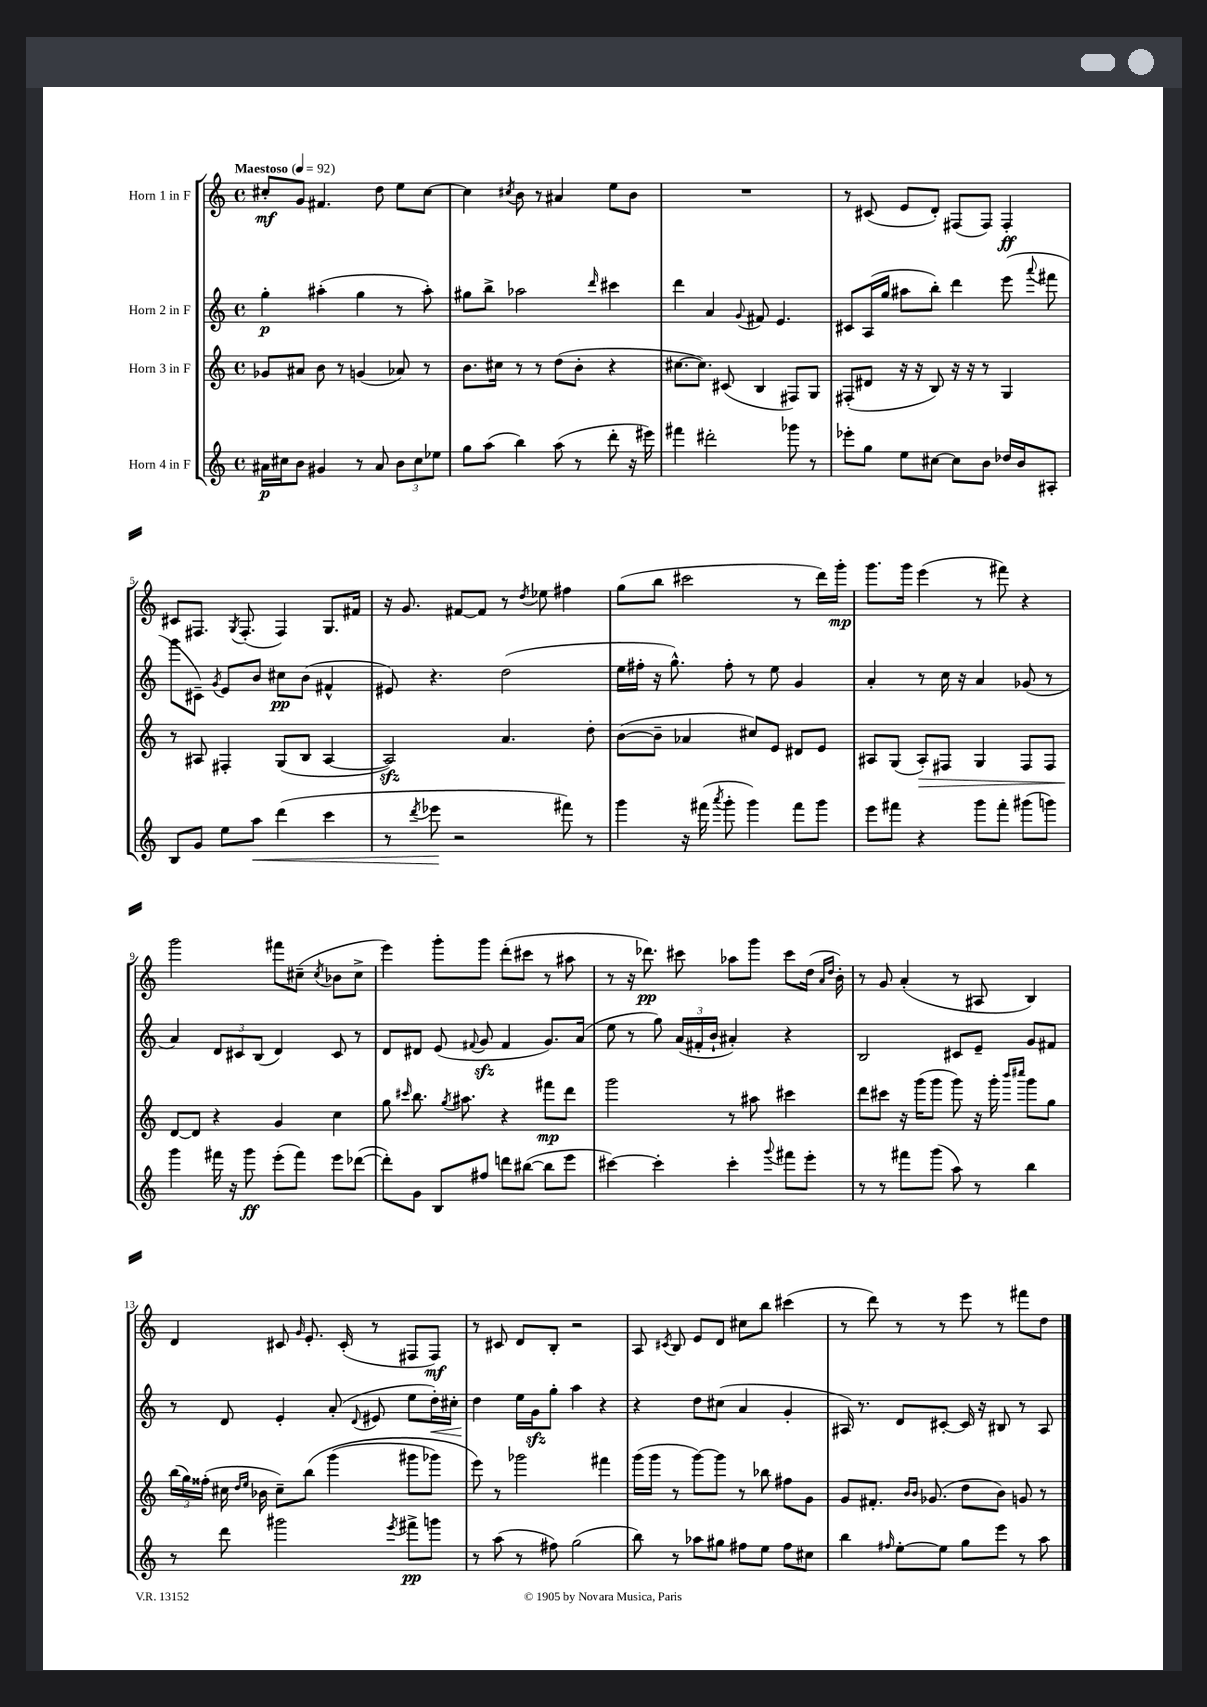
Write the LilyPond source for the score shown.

<<
\new StaffGroup <<
\new Staff = "s0" \with { instrumentName = "Horn 1 in F" } {
    \clef treble \key c \major \defaultTimeSignature \time 4/4 \tempo "Maestoso" 4 = 92
    \autoBeamOff cis''8[-.\mf g'8] fis'4. d''8 e''8[ cis''8]~ |
    cis''4 \acciaccatura { cis''8 } b'8 r8 ais'4 e''8[ b'8] |
    R1 |
    r8 cis'8( e'8[ d'8]-.) fis8[( fis8]) fis4-.\ff |
    cis'8[ fis8.] \acciaccatura { g8 } fis8.-.( fis4) g8.[ fis'16] |
    r16 g'8. fis'8[~ fis'8] r8 \acciaccatura { d''8 } ees''8 fis''4 |
    g''8[( b''8] cis'''2 r8 d'''16[) g'''16]-.\mp |
    g'''8.[ g'''16] e'''4( r8 fis'''8) r4 |
    g'''2 fis'''8[ cis''8]--( \acciaccatura { cis''8 } bes'8[ cis''8]-> |
    e'''4) g'''8[-. g'''8] d'''8[-.( cis'''8] r8 ais''8 |
    r8 r16 des'''8.\pp) cis'''8 aes''8[ g'''8] cis'''8[ d''16]( \grace { a'16[ d''16] } b'16-.) |
    r8 g'8 a'4-.( r8 ais8 b4) |
    d'4 cis'8 \grace { g'16 } e'8.-. cis'16-.( r8 fis8[ fis8]\mf) |
    r8 cis'8 d'8[ b8]-. r2 |
    a8 \acciaccatura { cis'8 } b8 e'8[ d'8] cis''8[ b''8] cis'''4( |
    r8 d'''8) r8 r8 e'''8 r8 fis'''8[ d''8] \bar "|." |
}
\new Staff = "s1" \with { instrumentName = "Horn 2 in F" } {
    \clef treble \key c \major \defaultTimeSignature \time 4/4
    \autoBeamOff g''4-.\p ais''4-.( g''4 r8 ais''8-.) |
    gis''8[ b''8]-> aes''2 \grace { d'''16 } cis'''4 |
    d'''4 a'4 \appoggiatura { g'8 } fis'8 e'4. |
    cis'8[ a16( g''16] ais''8[ b''8]-.) d'''4 e'''8( \appoggiatura { a'''8 } fis'''8 |
    g'''8[ cis'8]--) \acciaccatura { g'8 } e'8[ b'8] cis''8[\pp b'8]( fis'4-^ |
    eis'8) r4. d''2( |
    e''16[ fis''16]-. r16 g''8.-^) fis''8-. r8 e''8 g'4 |
    a'4-. r8 c''16 r16 a'4 ges'8( r8 |
    a'4) \tuplet 3/2 { d'8[ cis'8 b8]( } d'4) cis'8 r8 |
    d'8[ dis'8] e'8( \appoggiatura { fis'8 } g'8\sfz fis'4 g'8.[) a'16]( |
    e''8 r8 g''8) \tuplet 3/2 { a'16[( fis'16-. b'16]-! } ais'4-.) r4 |
    b2 cis'8[ e'8]-- g'8[ fis'8] |
    r8 d'8 e'4-. a'8-.( \appoggiatura { d'8 } eis'8 e''8[ d''16-.\<) cis''16]-. |
    d''4\! e''16[ g'16\sfz g''8]-. a''4 r4 |
    r4 d''8[ cis''8]( a'4 g'4-. |
    ais16) r8. d'8[ cis'8]~-. cis'16 r16 bis8 r8 ais8 \bar "|." |
}
\new Staff = "s2" \with { instrumentName = "Horn 3 in F" } {
    \clef treble \key c \major \defaultTimeSignature \time 4/4
    \autoBeamOff ges'8[ ais'8] b'8 r8 g'4( aes'8) r8 |
    b'8.[ cis''16] r8 r8 d''8[( b'8]-. r4 |
    cis''8.[~ cis''8.]) cis'8( b4 fis8[) g8] |
    fis8[-.( dis'8] r16 r16 b8) r16 r16 r8 g4 |
    r8 ais8 fis4-. g8[( b8] ais4~ |
    ais2\sfz) a'4. d''8-. |
    b'8[~( b'8]-- aes'4 cis''8[) e'8] dis'8[ e'8] |
    ais8[ g8]( ais8[-.\>) fis8] g4 fis8[ fis8] |
    d'8[~\! d'8] r4 g'4 c''4 |
    g''8 \grace { cis'''16 } b''8. \acciaccatura { g''8 } ais''8. r4 fis'''8[\mp d'''8] |
    g'''2 r8 ais''8 cis'''4 |
    d'''8[ cis'''8] r16 g'''16[( g'''8] g'''8) r16 g'''16-. \grace { b'''16[ cis''''16] } g'''8[ g''8] |
    \tuplet 3/2 { b''16[( g''16) fisis''16]-.( } cis''16 \grace { d''16[ e''16] } bes'16 cis''8[--) b''8]\( g'''4( gis'''8[ ges'''8]) |
    e'''8\) r8 ges'''2 fis'''4 |
    g'''16[( g'''16] r8 g'''8[~) g'''8] r8 bes''8 fis''8[ g'8] |
    g'8[ fis'8.]-. \grace { b'16[ b'16] } ges'8.( d''8[ b'8]) g'8 r8 \bar "|." |
}
\new Staff = "s3" \with { instrumentName = "Horn 4 in F" } {
    \clef treble \key c \major \defaultTimeSignature \time 4/4
    \autoBeamOff ais'16[\p cis''16 b'8] gis'4 r8 ais'8 \tuplet 3/2 { b'8[ cis''8 ees''8] } |
    g''8[ a''8]( b''4) a''8( r8 d'''8-. r16 eis'''16) |
    fis'''4 dis'''2-. ges'''8 r8 |
    ees'''8[-. g''8] e''8[ cis''8]~ cis''8[ b'8] des''16[ b'16 ais8]-. |
    b8[ g'8] e''8[ a''8]\< d'''4( c'''4 |
    r8 \acciaccatura { d'''8 } ees'''8\! r2 fis'''8) r8 |
    g'''4 r16 fis'''16( \acciaccatura { a'''8 } g'''8-. g'''4) fis'''8[ g'''8] |
    e'''8[ fis'''8] r4 g'''8[ fis'''8]-. gis'''8[( g'''8]) |
    g'''4 fis'''16 r16 g'''8\ff e'''8[-.( fis'''8]) e'''8[ des'''8]~( |
    des'''8[-.) g'8] b8[ fis''8] d'''8[ bis''8]~( bis''8[ e'''8] |
    cis'''4~) cis'''4-. cis'''4-. \appoggiatura { g'''8 } fis'''8[ e'''8]-. |
    r8 r8 fis'''8[ g'''8]( a''8) r8 b''4 |
    r8 d'''8 gis'''2 \acciaccatura { e'''8 } fis'''8[->\pp g'''8] |
    r8 a''8( r8 fis''8) g''2( |
    b''8) r8 aes''8[ gis''8] fis''8[ e''8] fis''8[ cis''8] |
    b''4 \grace { fis''16 } e''8[~-. e''8] g''8[ e'''8] r8 a''8 \bar "|." |
}
>>
>>
